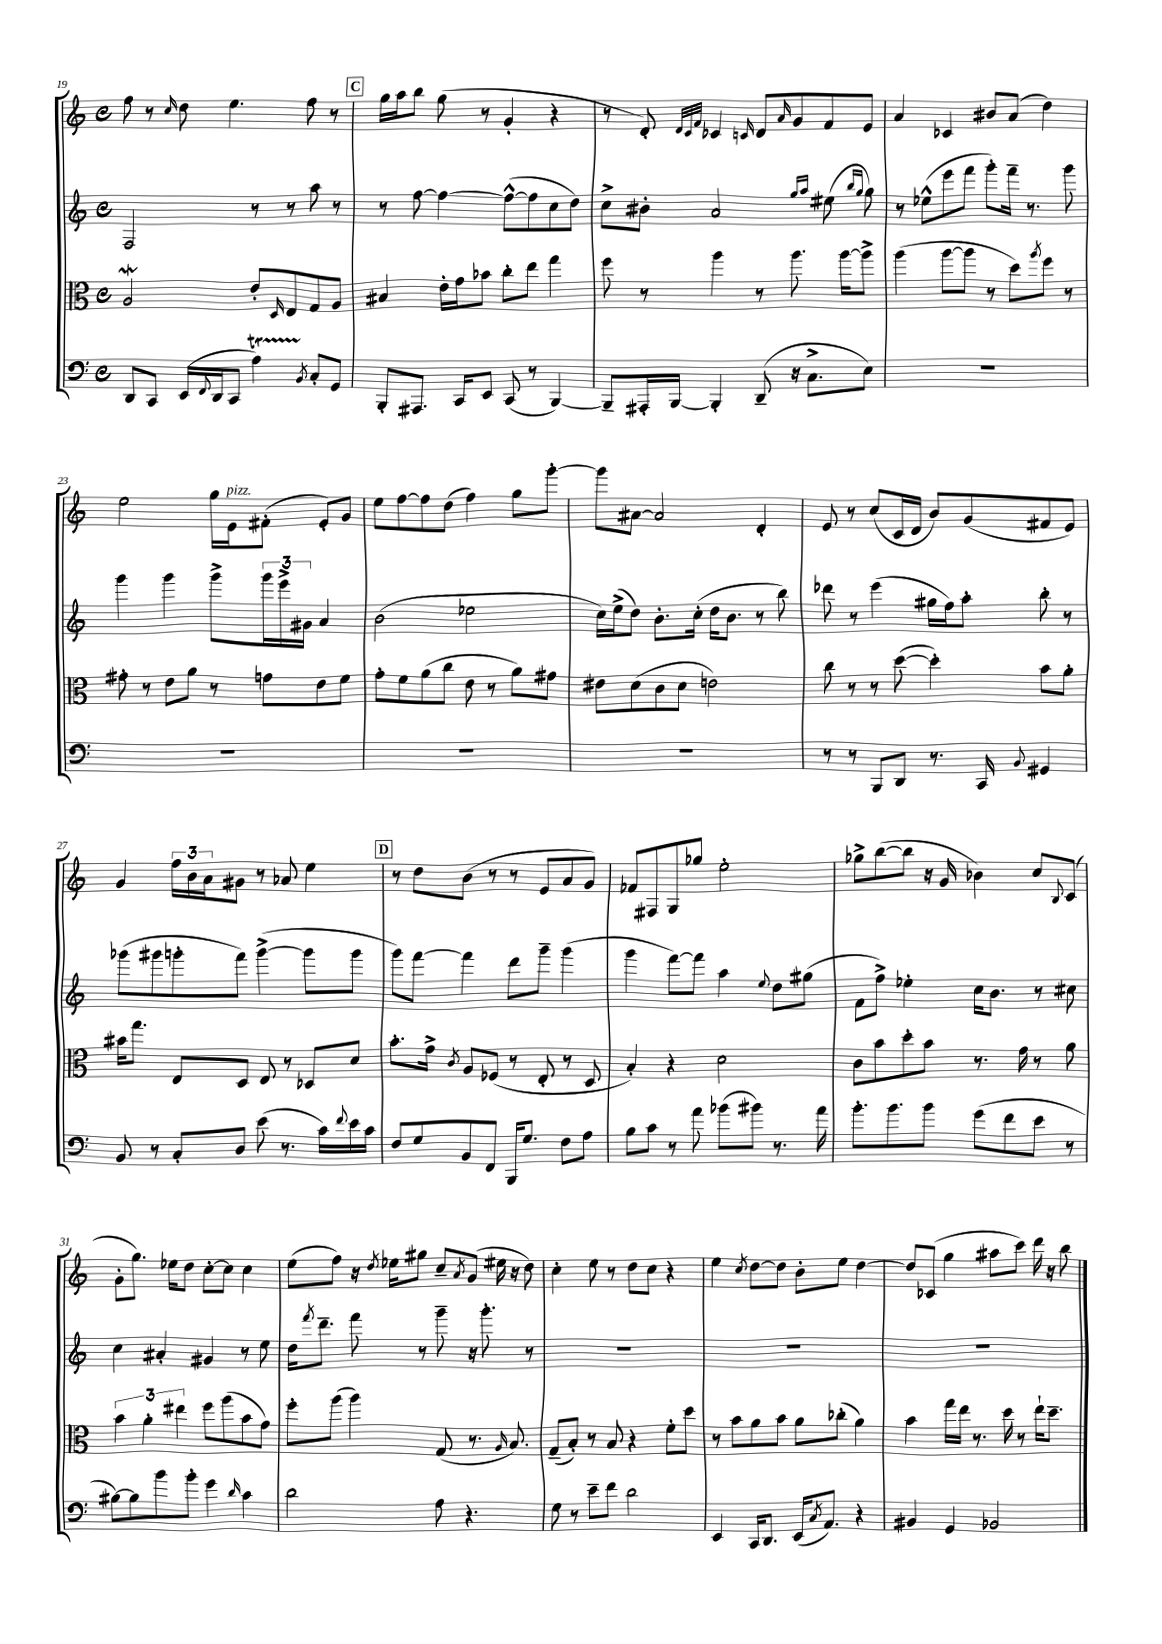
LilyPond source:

<<
\new StaffGroup <<
\new Staff = "s0" {
    \clef treble \key c \major \defaultTimeSignature \time 4/4
    f''8 r8 \grace { c''16 } d''8 e''4. f''8 r8 |
    \mark \markup { \box "C" } g''16 a''16 b''8 g''8( r8 g'4-. r4 |
    r8 d'8-.) \grace { d'32 c'32 f'32 } ces'4 \grace { c'16 } d'8 \grace { a'16 } g'8 f'8 e'8 |
    a'4 ces'4 bis'8 a'8( d''4) |
    e''2 g''16 e'16^\markup { \italic "pizz." } fis'8-.( e'8-.) g'8 |
    e''8 f''8~ f''8 d''8( f''4) g''8 g'''8~-. |
    g'''8 ais'8~ ais'2 d'4-. |
    e'8 r8 c''8( c'16 d'16 b'8) g'8( fis'8 e'8) |
    g'4 \tuplet 3/2 { f''16 b'16 a'16 } gis'8 r8 aes'8 e''4 |
    \mark \markup { \box "D" } r8 d''8 b'8( r8 r8 e'8 a'8 g'8) |
    fes'8 fis8 g8 ges''8 e''2-. |
    ges''8-> b''8~( b''8 r16 g'16 bes'4) c''8 \appoggiatura { b8 } c'8( |
    g'8-. g''8.) ees''16 d''8 c''8~-. c''8 c''4 |
    e''8( f''8) r16 \acciaccatura { d''8 } ees''16 gis''8 c''8-- \acciaccatura { a'8 } g'8( eis''16 r16 d''8) |
    c''4-. e''8 r8 d''8 c''8 r4 |
    e''4 \acciaccatura { c''8 } d''8~ d''8 b'8-. e''8 d''4~ |
    d''8 ces'8( g''4 ais''8 c'''8) d'''16 r16 b''8 \bar "|." |
}
\new Staff = "s1" {
    \clef treble \key c \major \defaultTimeSignature \time 4/4
    f2 r8 r8 a''8 r8 |
    \mark \markup { \box "C" } r8 f''8~ f''4~ f''8~-^( f''8 c''8 d''8) |
    c''8-> bis'8-. a'2 \grace { g''16 a''16 } eis''8( \grace { b''16 g''16 } g''8) |
    r8 ees''8-^( e'''8 f'''8 g'''8-.) f'''16-- r8. g'''8 |
    g'''4 g'''4 g'''8-> \tuplet 3/2 { g'''16 e'''16-> gis'16 } a'4 |
    b'2( ees''2 |
    c''16) e''16->( d''8) b'8.-. c''16-.( d''16 b'8. r8 b''8) |
    des'''8 r8 e'''4( gis''16 f''16) a''8-. b''8-. r8 |
    ges'''8( gis'''8 g'''8-. f'''8) g'''4~->( g'''8 g'''8 |
    \mark \markup { \box "D" } g'''8) f'''8~ f'''4 d'''8 g'''8-- g'''4( |
    g'''4 f'''8~) f'''8 a''4 \appoggiatura { e''8 } d''8 gis''8( |
    f'8 f''8->) ees''4-. c''16 b'8. r8 cis''8 |
    c''4 ais'4-. gis'4 r8 e''8 |
    d''16 \acciaccatura { f'''8 } d'''8.-- f'''8 r8 g'''8-- r16 g'''8.-. r8 |
    R1 |
    R1 |
    R1 \bar "|." |
}
\new Staff = "s2" {
    \clef alto \key c \major \defaultTimeSignature \time 4/4
    a2\mordent e'8-. \grace { d16 } e8 g8 a8 |
    \mark \markup { \box "C" } bis4 e'16-. g'16 bes'8 c''8-. e''8 g''4 |
    f''8 r8 a''4 r8 a''8. a''16~ a''8-> |
    a''4( a''8~ a''8 r8 d''8) \acciaccatura { a''8 } f''8 r8 |
    gis'8-. r8 e'8 a'8 r8 g'8 e'8 f'8 |
    g'8-. f'8 a'8( c''8 e'8 r8 a'8) gis'8 |
    eis'8 d'8( c'8 d'8 e'2) |
    c''8 r8 r8 d''8~( d''4-.) b'8 a'8-. |
    bis'16 g''8. e8 d8 e8 r8 des8 d'8 |
    \mark \markup { \box "D" } b'8.-. g'16-> \acciaccatura { c'8 } a8 fes8( r8 e8-. r8 d8 |
    b4-.) r4 d'2 |
    c'8 b'8 d''8-. b'8 r8. g'16 r8 a'8 |
    \tuplet 3/2 { b'4 a'4-. eis''4 } f''8 a''8( b'8 g'8) |
    f''8-. a''8( a''4) g8( r8. \grace { a16 } b8.) |
    g8--( b8-.) r8 b8 r4 f'8-. d''8 |
    r8 b'8 a'8 b'8 a'8 ces''8-.( a'4) |
    b'4 g''16 e''16 r8. d''16 r8 e''16-! d''8.-- \bar "|." |
}
\new Staff = "s3" {
    \clef bass \key c \major \defaultTimeSignature \time 4/4
    d,8 c,8 e,16( \appoggiatura { f,8 } d,16 c,8 a4\startTrillSpan) \acciaccatura { b,8 } c8-.\stopTrillSpan g,8 |
    \mark \markup { \box "C" } b,,8-. ais,,8. c,16 e,8 c,8( r8 b,,4~) |
    b,,8-- ais,,16-. b,,16~ b,,4-. d,8--( r16 c8.-> e8) |
    R1 |
    R1 |
    R1 |
    R1 |
    r8 r8 b,,8 d,8 r8. c,16 \appoggiatura { b,8 } gis,4 |
    b,8 r8 c8-. d8 e'8( r8. c'16) \appoggiatura { f'8 } e'16 c'16 |
    \mark \markup { \box "D" } f8 g8 b,8 f,8 b,,16 g8. f8 a8 |
    b8 c'8 r8 a'8 bes'8( bis'8) r8. a'16 |
    b'8.-. b'8. b'8 g'8( f'8 e'8 r8 |
    bis8~) bis8 b'8 b'8-. g'4 \grace { d'16 } c'4 |
    d'2 a8 r4. |
    g8 r8 e'8-- f'8 d'2 |
    e,4 c,16 d,8. e,16( \acciaccatura { c8 } a,8.) r4 |
    bis,4 g,4 bes,2 \bar "|." |
}
>>
>>
\layout { \context { \Score currentBarNumber = #19 } }
